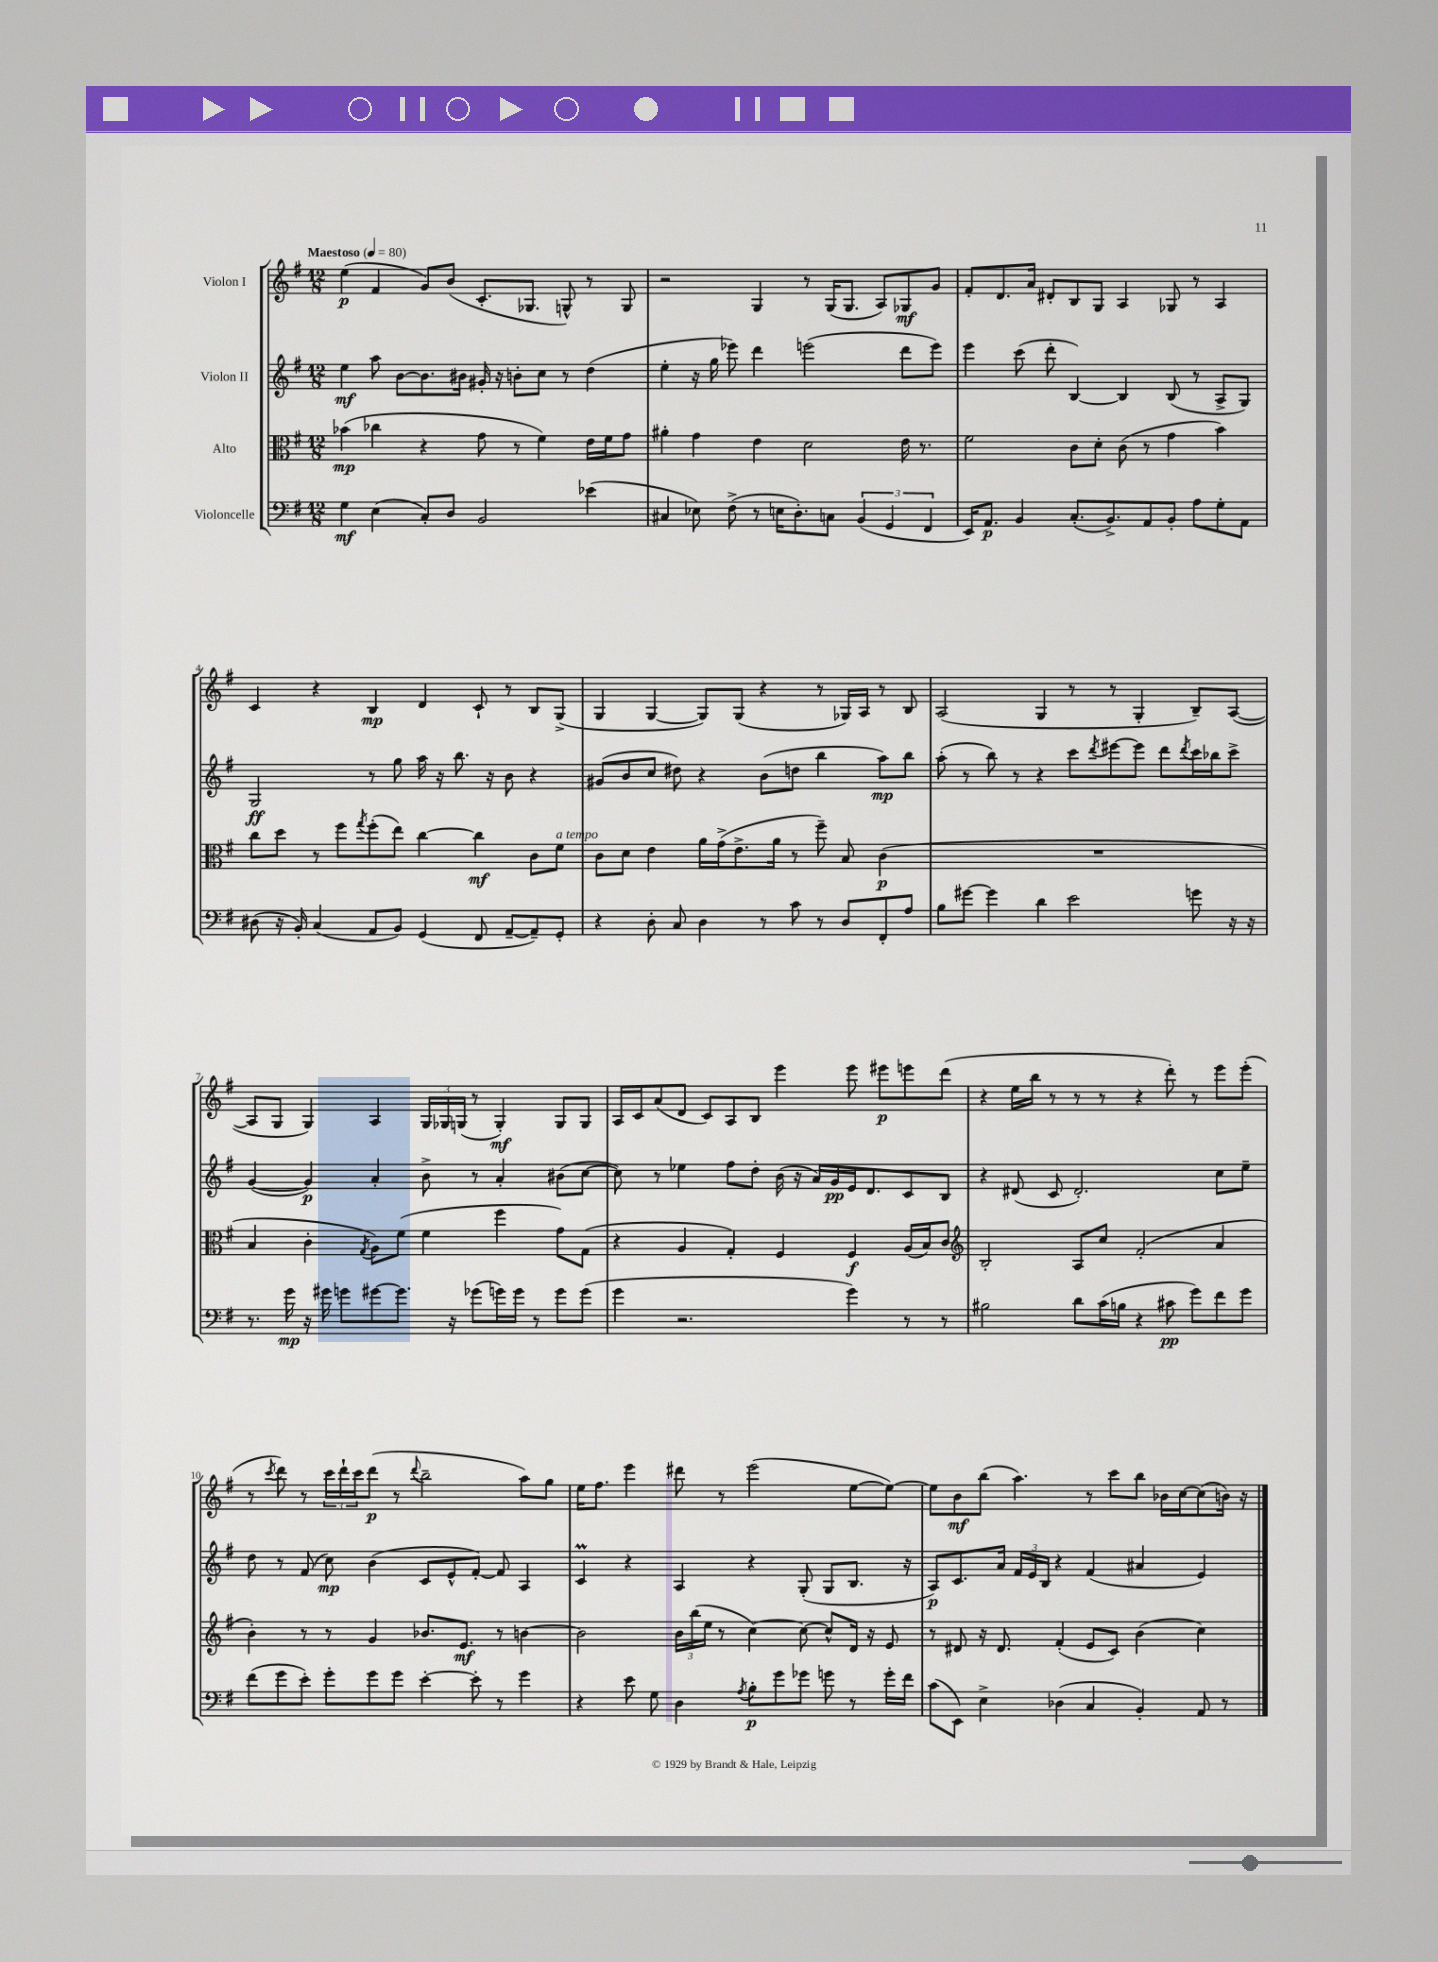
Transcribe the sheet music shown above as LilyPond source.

<<
\new StaffGroup <<
\new Staff = "s0" \with { instrumentName = "Violon I" } {
    \clef treble \key g \major \numericTimeSignature \time 12/8 \tempo "Maestoso" 4 = 80
    e''4\p( fis'4 g'8) b'8( c'8.-. ges8. g8-^) r8 g8 |
    r2 g4 r8 g16( g8. a8) ges8\mf g'8 |
    fis'8-. d'8. a'16 dis'8-. b8 g8 a4 ges8 r8 a4 |
    c'4 r4 b4\mp d'4 c'8-! r8 b8 g8->( |
    g4 g4~ g8) g8( r4 r8 ges16) a16 r8 b8 |
    a2( g4 r8 r8 g4-. b8--) a8~( |
    a8 g8 g4) a4 \tuplet 3/2 { g16 ges16 g16( } r8 g4-.\mf) g8 g8 |
    a16 c'16 a'8( d'8 c'8) a8 b8 e'''4 e'''8 eis'''8\p e'''8 d'''8( |
    r4 e''16 b''16 r8 r8 r8 r4 d'''8-.) r8 e'''8 e'''8-.( |
    r8 \acciaccatura { c'''8 } d'''8) r8 \tuplet 3/2 { c'''16 d'''16-! c'''16 } d'''8\p( r8 \appoggiatura { d'''8 } b''2-- a''8) g''8 |
    e''16 fis''8. e'''4 dis'''8 r8 e'''2( e''8~ e''8~) |
    e''8 b'8\mf b''8( a''4.) r8 c'''8 b''8 bes'16 c''16~ c''8( b'16) r16 \bar "|." |
}
\new Staff = "s1" \with { instrumentName = "Violon II" } {
    \clef treble \key g \major \numericTimeSignature \time 12/8
    e''4\mf a''8 b'8~ b'8. bis'16 gis'16-. r16 b'8-. c''8 r8 d''4( |
    e''4-. r16 g''16 ees'''8) d'''4 e'''2( d'''8 e'''8) |
    e'''4 c'''8( d'''8-. b4~) b4 b8( r8 a8-> g8) |
    g2\ff r8 g''8 a''16 r16 b''8. r16 b'8 r4 |
    gis'8( b'8 c''8 dis''8) r4 b'8( d''8 b''4 a''8\mp) b''8 |
    a''8-.( r8 b''8) r8 r4 c'''8 \acciaccatura { d'''8 } eis'''8~ eis'''8 d'''8 \acciaccatura { d'''8 } c'''16 bes''16 c'''8-> |
    g'4~( g'4\p) a'4-. b'8-> r8 a'4-. bis'8( c''8~ |
    c''8) r8 ees''4 fis''8 d''8-. b'16( r16 a'16) g'16\pp e'16 d'8. c'8 b8 |
    r4 dis'8( c'8 dis'2.-.) c''8 e''8-- |
    d''8 r8 fis'8( c''8\mp) b'4( c'8 e'8-^ fis'8~-.) fis'8 a4 |
    c'4\prall r4 a4 r4 g8-.( g8 b8. r16 |
    a8\p) c'8. a'16 \tuplet 3/2 { fis'16 e'16 b16 } r4 fis'4( ais'4 e'4) \bar "|." |
}
\new Staff = "s2" \with { instrumentName = "Alto" } {
    \clef alto \key g \major \numericTimeSignature \time 12/8
    bes'4\mp( ces''4 r4 g'8 r8 fis'4) e'16 fis'16 g'8 |
    ais'4-. g'4 e'4 d'2 e'16 r8. |
    fis'2 c'8 d'8-. c'8( r8 g'4 b'4) |
    c''8 d''8 r8 fis''8 \acciaccatura { g''8 } fis''8-.( e''8) c''4~ c''4\mf c'8 fis'8^\markup { \italic "a tempo" } |
    c'8 d'8 e'4 a'16 g'16->( e'8.-> a'16 r8 fis''8--) b8 c'4\p( |
    R1. |
    b4 c'4-. \acciaccatura { g8 } a8) fis'8( fis'4 fis''4 g'8) g8( |
    r4 a4 g4-.) fis4 fis4\f a16( b16) c'8 |
    \clef treble b2-. a8 c''8 fis'2-.( a'4 |
    b'4-.) r8 r8 g'4 bes'8. e'8.\mf r8 b'4~ |
    b'2 \tuplet 3/2 { b'16 b''16( e''16 } r8 c''4~) c''8~ c''8-^ d'16 r16 e'8 |
    r8 dis'8 r16 dis'8. fis'4-.( e'8 c'8) b'4( c''4) \bar "|." |
}
\new Staff = "s3" \with { instrumentName = "Violoncelle" } {
    \clef bass \key g \major \numericTimeSignature \time 12/8
    g4\mf e4( c8-.) d8 b,2 ees'4( |
    cis4 ees8) fis8->( r8 e16 d8.-.) c8 \tuplet 3/2 { b,4( g,4 fis,4 } |
    e,16) a,8.\p b,4 c8.-.( b,8.->) a,8 b,8-. a8 g8-. a,8 |
    dis8( r16 b,16-.) c4( a,8 b,8) g,4( fis,8 a,8~-- a,8--) g,8-. |
    r4 d8-. c8 d4 r8 c'8 r8 d8 fis,8-. a8 |
    b8 gis'8~ gis'4 d'4 e'2 g'8 r16 r16 |
    r8. g'16\mp r16 gis'16 g'8 gis'8~ gis'8. r16 ges'8( g'16) g'16 r8 g'8 g'8( |
    g'4 r2. g'4) r8 r8 |
    bis2 d'8 c'16( b16 r4 cis'8\pp g'8) fis'8 g'8 |
    fis'8( g'8 e'8-.) g'8-. g'8 g'8 e'4~-. e'8-. r8 g'4 |
    r4 e'8 g8 d4 \acciaccatura { a8 } b8-.\p g'8 ges'8 g'8 r8 g'16-. fis'16 |
    c'8( e,8) e4-> des4( c4 b,4-.) a,8 r8 \bar "|." |
}
>>
>>
